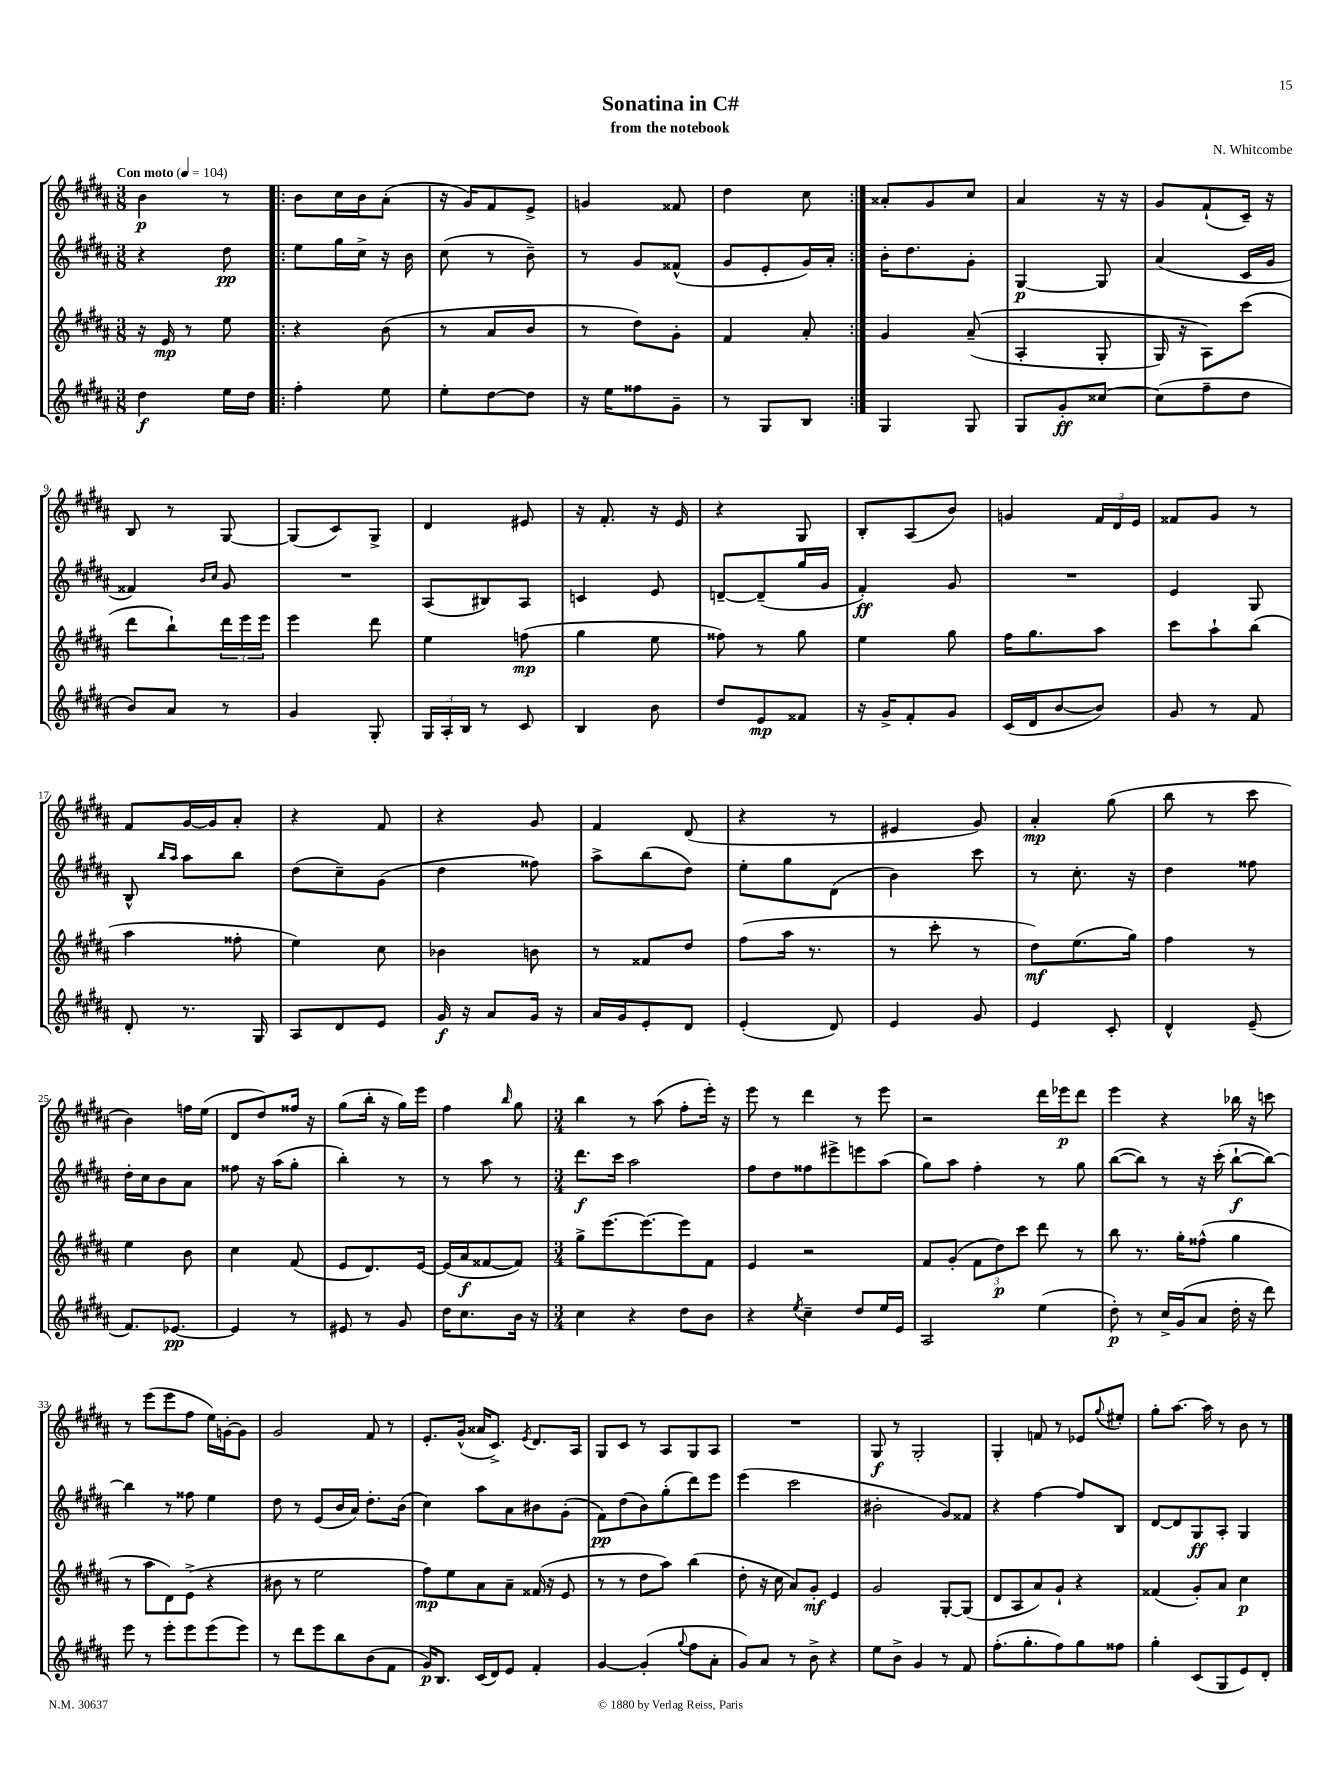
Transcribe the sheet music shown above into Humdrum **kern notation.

**kern	**kern	**kern	**kern
*staff4	*staff3	*staff2	*staff1
*clefG2	*clefG2	*clefG2	*clefG2
*k[f#c#g#d#a#]	*k[f#c#g#d#a#]	*k[f#c#g#d#a#]	*k[f#c#g#d#a#]
*M3/8	*M3/8	*M3/8	*M3/8
*MM104	*MM104	*MM104	*MM104
4dd#	16r	4r	4b
.	16e	.	.
.	8r	.	.
16ee	8ee	8dd#	8r
16dd#	.	.	.
=!|:	=!|:	=!|:	=!|:
4ff#'	4r	8ee	8b
.	.	16gg#	16cc#
.	.	16cc#^	16b
8ee	(8b	16r	(8a#'
.	.	16b	.
=	=	=	=
8ee'	8r	(8cc#	16r
.	.	.	16g#)
[8dd#	8a#	8r	8f#
8dd#]	8b	8b~)	8e^
=	=	=	=
16r	8r	8r	4g
16ee	.	.	.
8ff##	8dd#)	8g#	.
8g#~	8g#'	(8f##^^	8f##
=	=	=	=
8r	4f#	8g#	4dd#
8G#	.	8e'	.
8B	8a#'	16g#)	8cc#
.	.	16a#'	.
=:|!	=:|!	=:|!	=:|!
4G#	4g#	16b'	8a##'
.	.	8.dd#	.
.	.	.	8g#
8G#	&((8a#~	8g#'	8cc#
=	=	=	=
8G#	4A#'	[4G#	4a#
8g#'	.	.	.
[8cc##	8G#'	8G#]	16r
.	.	.	16r
=	=	=	=
(8cc##]	16G#)	(4a#	8g#
.	16r	.	.
8ff#~	8A#&)	.	(8f#`
8dd#	(8ccc#	16c#	16c#~)
.	.	16g#	16r
=	=	=	=
8b)	8ddd#	4f##)	8B
8a#	8bb`)	.	8r
.	.	16qqb	.
.	.	16qqcc#	.
8r	24ddd#	8g#	[8G#
.	24eee	.	.
.	24eee	.	.
=	=	=	=
4g#	4eee	4.r	(8G#]
.	.	.	8c#)
8G#'	8ddd#	.	8G#^
=	=	=	=
24G#	4ee	(8A#	4d#
24A#'	.	.	.
24B	.	.	.
8r	.	8B#)	.
8c#	(8ff	8A#	8e#
=	=	=	=
4B	4gg#	4c	16r
.	.	.	8.f#'
8b	8ee	8e	16r
.	.	.	16e
=	=	=	=
8dd#	8ff##)	[8d~	4r
8e	8r	(8d~]	.
8f##	8gg#	16gg#	8G#
.	.	16g#	.
=	=	=	=
16r	4ee	4f#')	8B'
16g#^	.	.	.
8f#'	.	.	(8A#
8g#	8gg#	8g#	8b)
=	=	=	=
(16c#	16ff#	4.r	4g
16d#	8.gg#	.	.
[8b	.	.	.
8b])	8aa#	.	24f#
.	.	.	24d#
.	.	.	24e
=	=	=	=
8g#	8ccc#	4e	8f##
8r	8aa#`	.	8g#
8f#	(8bb	8G#	8r
=	=	=	=
8d#'	4aa#	8B^^	8f#
.	.	16qqbb	.
.	.	16qqaa#	.
8.r	.	8aa#	[16g#
.	.	.	16g#]
.	8ff##'	8bb	8a#'
16G#	.	.	.
=	=	=	=
8A#	4ee)	(8dd#	4r
8d#	.	8cc#~)	.
8e	8cc#	(8g#	8f#
=	=	=	=
16g#	4b-	4dd#	4r
16r	.	.	.
8a#	.	.	.
16g#	8b	8ff##)	8g#
16r	.	.	.
=	=	=	=
16a#	8r	8aa#^	4f#
16g#	.	.	.
8e'	8f##	(8bb	.
8d#	8dd#	8dd#)	(8d#
=	=	=	=
(4e'	(8ff#	8ee'	4r
.	16aa#	8gg#	.
.	8.r	.	.
8d#)	.	(8d#	8r
=	=	=	=
4e	8r	4b)	4e#
.	8ccc#'	.	.
8g#	8r	8ccc#	8g#)
=	=	=	=
4e	8dd#)	8r	4a#'
.	(8.ee	8.cc#'	.
8c#'	.	.	(8gg#
.	16gg#)	16r	.
=	=	=	=
4d#^^	4ff#	4dd#	8bb
.	.	.	8r
(8e~	8r	8ff##	8ccc#
=	=	=	=
8.f#)	4ee	16dd#'	4b)
.	.	16cc#	.
.	.	8b	.
[8.e-	.	.	.
.	8b	8a#	16ff
.	.	.	(16ee
=	=	=	=
4e-]	4cc#	8ff##	8d#
.	.	16r	8dd#)
.	.	(16aa#	.
8r	(8f#	8gg#'	16ff##
.	.	.	16r
=	=	=	=
8e#	8e	4bb')	(8gg#
8r	8.d#)	.	16bb'
.	.	.	16r
8g#	.	8r	16gg#)
.	[16e	.	16eee
=	=	=	=
16dd#	(16e]	8r	4ff#
8.cc#	16a#	.	.
.	[8f##	8aa#	.
.	.	.	16qqbb
16b	8f##])	8r	8gg#
16r	.	.	.
=	=	=	=
*M3/4	*M3/4	*M3/4	*M3/4
4cc#	8gg#^	8.ddd#	4bb
.	[8.eee	.	.
.	.	16ccc#	.
4r	.	2aa#	8r
.	8.eee_	.	.
.	.	.	(8aa#
8dd#	8eee]	.	8ff#'
8b	8f#	.	16eee')
.	.	.	16r
=	=	=	=
4r	4e	8ff#	8eee
.	.	8dd#	8r
8qee	.	.	.
4cc#~	2r	8ff##	4ddd#
.	.	8eee#^	.
8dd#	.	8eee	8r
16ee	.	(8aa#	8eee
16e	.	.	.
=	=	=	=
2A#	8f#	8gg#)	2r
.	(8g#'	8aa#	.
.	12f#	4ff#'	.
.	12dd#)	.	.
.	12ccc#	.	.
(4ee	8ddd#	8r	16ddd#
.	.	.	16eee-
.	8r	8gg#	8ddd#
=	=	=	=
8dd#')	8bb	([8bb	4eee
8r	8.r	8bb])	.
16cc#^	.	8r	4r
(16g#	16gg#'	.	.
8a#	(8ff##^^	16r	.
.	.	(16ccc#'	.
16dd#'	4gg#	[8bb`	16bb-
16r	.	.	16r
8ddd#)	.	8bb_)	8ccc
=	=	=	=
8eee	8r	4bb]	8r
8r	8aa#	.	(8eee
8eee'	8d#)	8r	8eee
8eee	(8e^	8ff##	8ff#
(8eee	4r	4ee	16ee)
.	.	.	[16g'
8eee)	.	.	8g]
=	=	=	=
8r	8b#	8dd#	2g#
8ddd#	8r	8r	.
8eee	2ee	(8e	.
8bb	.	16b	.
.	.	16a#)	.
(8b	.	8.dd#'	8f#
8f#	.	.	8r
.	.	(16b	.
=	=	=	=
16g#)	8ff#)	4cc#)	8.e'
8.B	.	.	.
.	8ee	.	.
.	.	.	(16g#^^
(16c#	8a#	8aa#	16a##
16d#)	.	.	8.c#^)
8e	8a#~	8a#	.
.	.	.	8qe
4f#'	(16f##	8b#	8.d#
.	16r	.	.
.	8e	(8g#'	.
.	.	.	16A#
=	=	=	=
[4g#	8r	8f#)	8G#
.	8r	(8dd#	8c#
(4g#']	8dd#	8b)	8r
.	8aa#)	(8gg#'	8A#
8qqgg#	.	.	.
8ff#	(4bb	8ddd#)	8G#
8a#'	.	8eee	8A#
=	=	=	=
8g#)	8dd#'	(4eee	2.r
8a#	16r	.	.
.	16cc#	.	.
8r	8a#)	2ccc#	.
8b^	8g#'	.	.
4r	4e	.	.
=	=	=	=
8ee	2g#	2b#'	8G#
8b^	.	.	8r
4g#	.	.	2G#'
8r	[8G#'	8g#)	.
8f#	(8G#]	8f##	.
=	=	=	=
(8.ff#'	8d#	4r	4G#'
.	8A#	.	.
8.gg#'	.	.	.
.	8a#)	[4ff#	8f
8ff#)	8g#`	.	8r
8gg#	4r	8ff#]	8e-
.	.	.	8qqgg#
8ff##	.	8B	8ee#'
=	=	=	=
4gg#'	(4f##	[8d#	8gg#'
.	.	8d#]	[8.aa#
(8c#	8g#')	8G#	.
.	.	.	16aa#]
8G#	8a#	8A#'	8r
8e)	4cc#	4G#	8b
8d#'	.	.	8r
==	==	==	==
*-	*-	*-	*-
